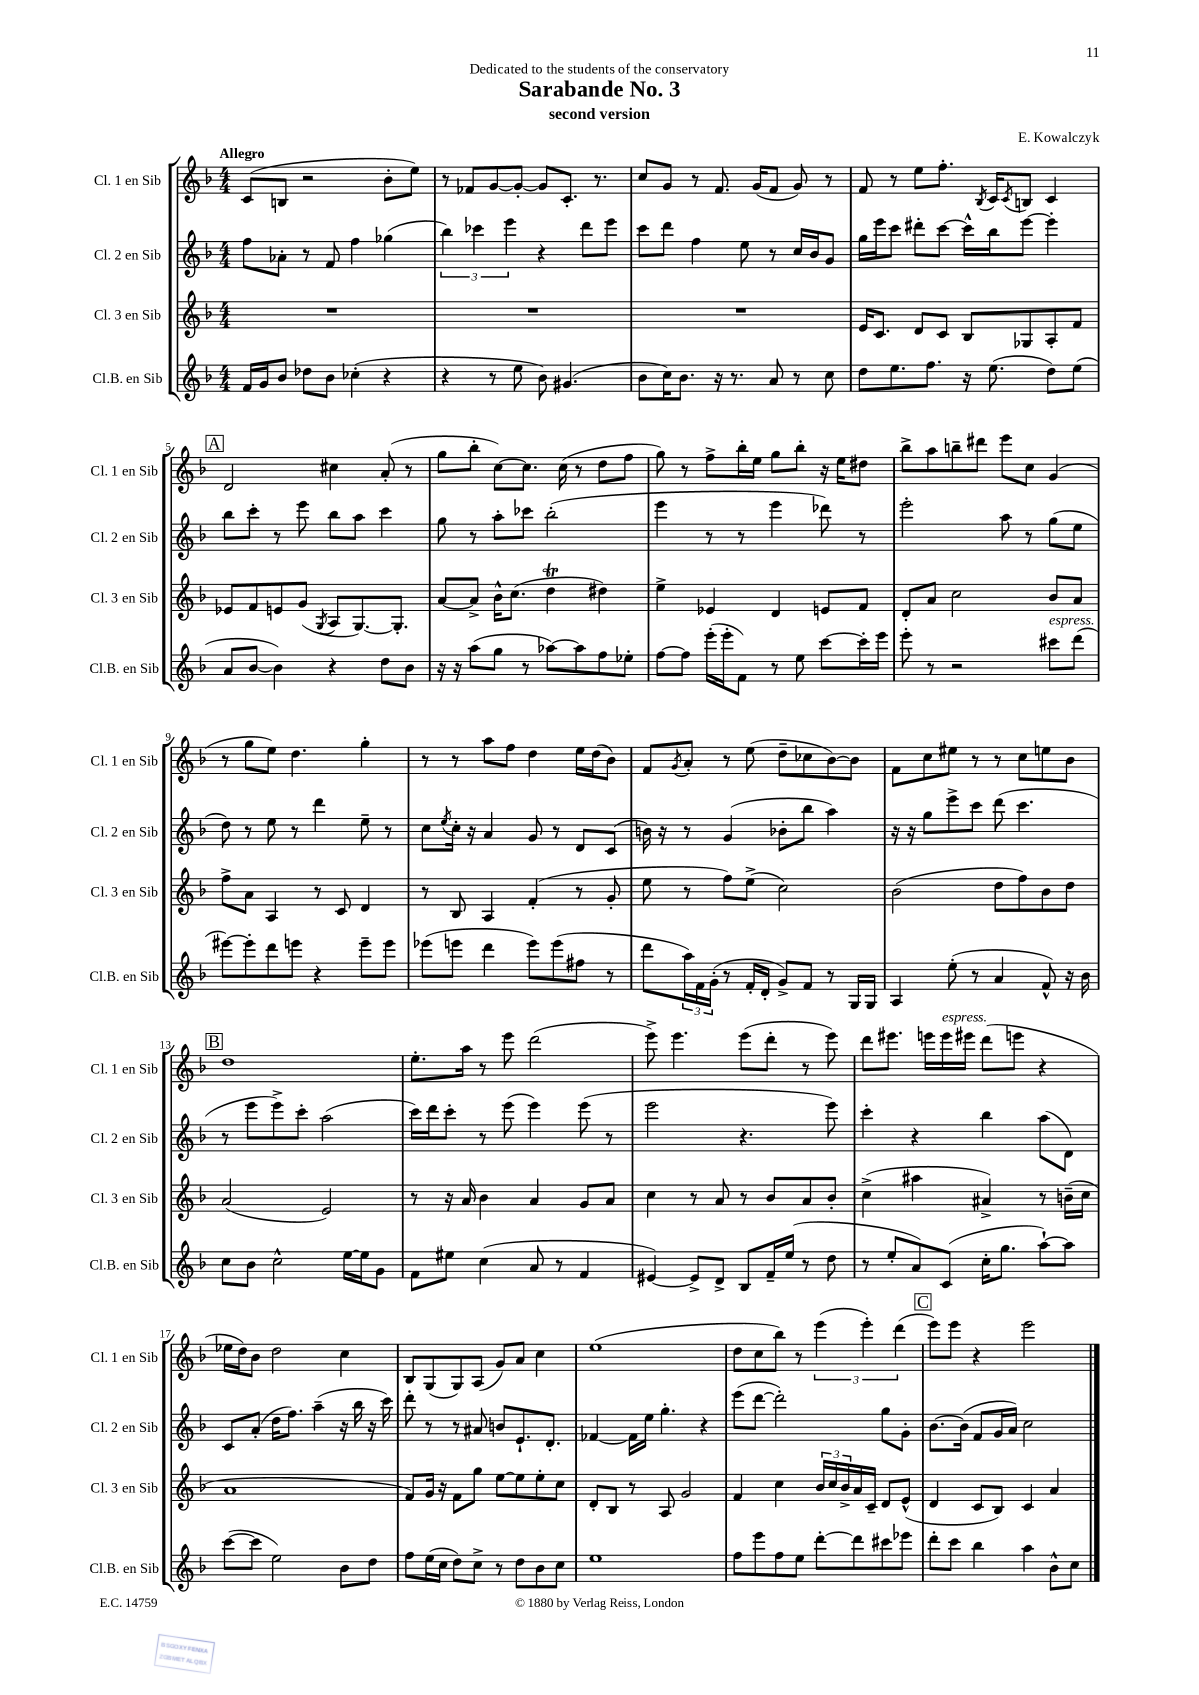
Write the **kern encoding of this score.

**kern	**kern	**kern	**kern
*staff4	*staff3	*staff2	*staff1
*clefG2	*clefG2	*clefG2	*clefG2
*k[b-]	*k[b-]	*k[b-]	*k[b-]
*M4/4	*M4/4	*M4/4	*M4/4
16f	1r	8ff	(8c
16g	.	.	.
8b-	.	8a-'	8B
8dd-	.	8r	2r
8b-	.	8f	.
(4cc-'	.	4ff	.
4r	.	(4gg-	8b-'
.	.	.	8ee)
=	=	=	=
4r	1r	6bb-)	8r
.	.	.	8f-
.	.	6ccc-	.
8r	.	.	[8g
.	.	6eee	.
8ee	.	.	8g'_
8b-)	.	4r	8g]
(4.g#	.	.	8.c'
.	.	8ddd	.
.	.	.	8.r
.	.	8eee	.
=	=	=	=
8b-	1r	8ccc	8cc
16cc)	.	8ddd	8g
8.b-	.	.	.
.	.	4ff	8r
16r	.	.	8.f
8.r	.	.	.
.	.	8ee	.
.	.	.	(16g
8a	.	8r	8f
8r	.	16cc	8g)
.	.	16b-	.
8cc	.	8g	8r
=	=	=	=
8dd	16e	16gg	8f
.	8.c	16eee	.
8.ee	.	8ccc	8r
.	8d	8ddd#'	8ee
8.ff	.	.	.
.	8c	[8ccc	8.ff'
16r	8B-	16ccc^^]	.
.	.	.	8qB-
(8.ee	.	16bb-	16c
.	.	.	8qc
.	8G-	[8eee	8B
8dd)	8A'	4eee']	4c
(8ee	8f	.	.
=	=	=	=
8a	8e-	8bb-	2d
[8b-	8f	8ccc'	.
4b-])	8e	8r	.
.	(8g	8eee	.
.	8qG	.	.
4r	8A	8bb-	4cc#
.	[8.G)	8aa	.
8dd	.	4ccc	(8a'
.	8.G']	.	.
8b-	.	.	8r
=	=	=	=
16r	[8a	8gg	8gg
16r	.	.	.
(8aa	8a^]	8r	8bb-'
8gg	16b-^^	8aa'	[8cc)
.	(8.cc	.	.
8r	.	8ccc-	8.cc]
[8aa-)	4dd	(2bb-'	.
.	.	.	(16cc
8aa-]	.	.	8r
8ff	4dd#)	.	8dd
8ee-'	.	.	8ff
=	=	=	=
[8ff	4ee^	4eee	8gg)
8ff]	.	.	8r
(16eee'	4e-	8r	8ff^
16eee'	.	.	.
8f)	.	8r	16bb-'
.	.	.	16ee
8r	4d	4eee	8gg
8ee	.	.	8bb-'
[8ccc	8e	8ddd-)	16r
.	.	.	16ee
16ccc']	8f	8r	8dd#
16eee	.	.	.
=	=	=	=
8eee'	8d'	2eee'	8bb-^
8r	8a	.	8aa
2r	2cc	.	8bb~
.	.	.	8ddd#
.	.	8aa	8eee
.	.	8r	8cc
8ccc#	8b-	(8gg	(4g
(8ddd	8a	8ee	.
=	=	=	=
[8eee#)	8ff^	8dd)	8r
8eee#']	8a	8r	8gg
8ddd	4A	8ee	8ee)
8eee	.	8r	4.dd
4r	8r	4ddd	.
.	8c	.	.
8eee~	4d	8ee~	4gg'
8eee	.	8r	.
=	=	=	=
(8eee-	8r	8cc	8r
.	.	8qee	.
8eee	8B-	16cc'	8r
.	.	16r	.
4ddd	4A	4a	8aa
.	.	.	8ff
8eee)	(4f'	8g	4dd
(8eee	.	8r	.
8ff#	8r	8d	16ee
.	.	.	(16dd
8r	8g'	(8c	8b-)
=	=	=	=
8ddd	8ee	16b)	8f
.	.	16r	.
.	.	.	8qg
24aa)	8r	8r	8a'
24f	.	.	.
(24g'	.	.	.
8r	8ff)	(4g	8r
16f'	(8ee^	.	(8ee
16d'	.	.	.
8g^)	2cc)	8b-'	8dd~
8f	.	8bb-	8cc-
8r	.	4aa)	[8b-)
16G	.	.	8b-]
16G	.	.	.
=	=	=	=
4A	(2b-	16r	8f
.	.	16r	.
.	.	8gg	8cc
(8ee'	.	8eee^	8ee#
8r	.	8ccc	8r
4a	8dd	(8ddd	8r
.	8ff)	4.ccc	8cc
8f^^)	8b-	.	8ee
16r	8dd	.	8b-
16b-	.	.	.
=	=	=	=
8cc	(2a	8r	1dd
8b-	.	8eee	.
2cc^^	.	8eee^)	.
.	.	8ccc'	.
.	2e)	(2aa	.
[16ee	.	.	.
16ee]	.	.	.
8g	.	.	.
=	=	=	=
8f	8r	16ccc)	8.ee'
.	.	16ddd	.
8ee#	16r	8ccc'	.
.	16a	.	16aa
(4cc	4b-	8r	8r
.	.	(8eee	8eee
8a	4a	4eee)	(2ddd
8r	.	.	.
4f	8g	(8eee	.
.	8a	8r	.
=	=	=	=
[4e#)	4cc	2eee	8eee^)
.	.	.	4.eee
8e#^]	8r	.	.
8d^	8a	.	.
8B-	8r	4.r	(8eee
16f~	8b-	.	8ddd'
(16ee	.	.	.
8r	8a	.	8r
8dd	8b-'	8eee)	8eee)
=	=	=	=
8r	(4cc^	4ccc'	8ddd
8ee'	.	.	8.eee#
8a)	4aa#	4r	.
.	.	.	16eee
(8c	.	.	16eee
.	.	.	16eee#
16cc'	4a#^)	4bb-	(8ddd
8.gg	.	.	.
.	.	.	8eee
[8aa`)	8r	(8aa	4r
8aa]	(16b~	8d)	.
.	16cc	.	.
=	=	=	=
([8ccc	1a	8c	16ee-
.	.	.	16dd)
8ccc]	.	(8a'	8b-
2ee)	.	16dd	2dd
.	.	8.ff)	.
.	.	(4aa~	.
8b-	.	16r	4cc
.	.	16bb-	.
8dd	.	16r	.
.	.	16ccc)	.
=	=	=	=
8ff	8f)	8ddd'	8B-
(16ee	16g	8r	(8G
16cc	16r	.	.
8dd)	8f	8r	8G)
8cc^	8gg	8a#	(8A
8r	[8ee	8b	8g)
8dd	8ee]	8.e`	8a
8b-	8ee'	.	4cc
.	.	8.d'	.
8cc	8cc	.	.
=	=	=	=
1ee	8d'	[4f-	(1ee
.	8B-	.	.
.	8r	16f-]	.
.	.	16ee	.
.	8A	4.gg'	.
.	2g	.	.
.	.	4r	.
=	=	=	=
8ff	4f	(8eee	8dd
8eee	.	[8ddd	8cc
8ff	4cc	2ddd'])	8bb-)
8ee	.	.	8r
[8ddd'	24b-	.	(6eee
.	24cc	.	.
.	24b-^	.	.
8ddd]	16a	.	.
.	.	.	6eee')
.	16c~	.	.
8ccc#	8d	8gg	.
.	.	.	(6ddd
8eee-	(8e^^	8g'	.
=	=	=	=
8ddd'	4d	[8.b-	8eee)
8ccc	.	.	8eee
.	.	(16b-]	.
4bb-	8c	8f	4r
.	8B-)	16g	.
.	.	16a)	.
4aa	4c	2cc	2eee
8b-^^	4a	.	.
8cc	.	.	.
==	==	==	==
*-	*-	*-	*-
